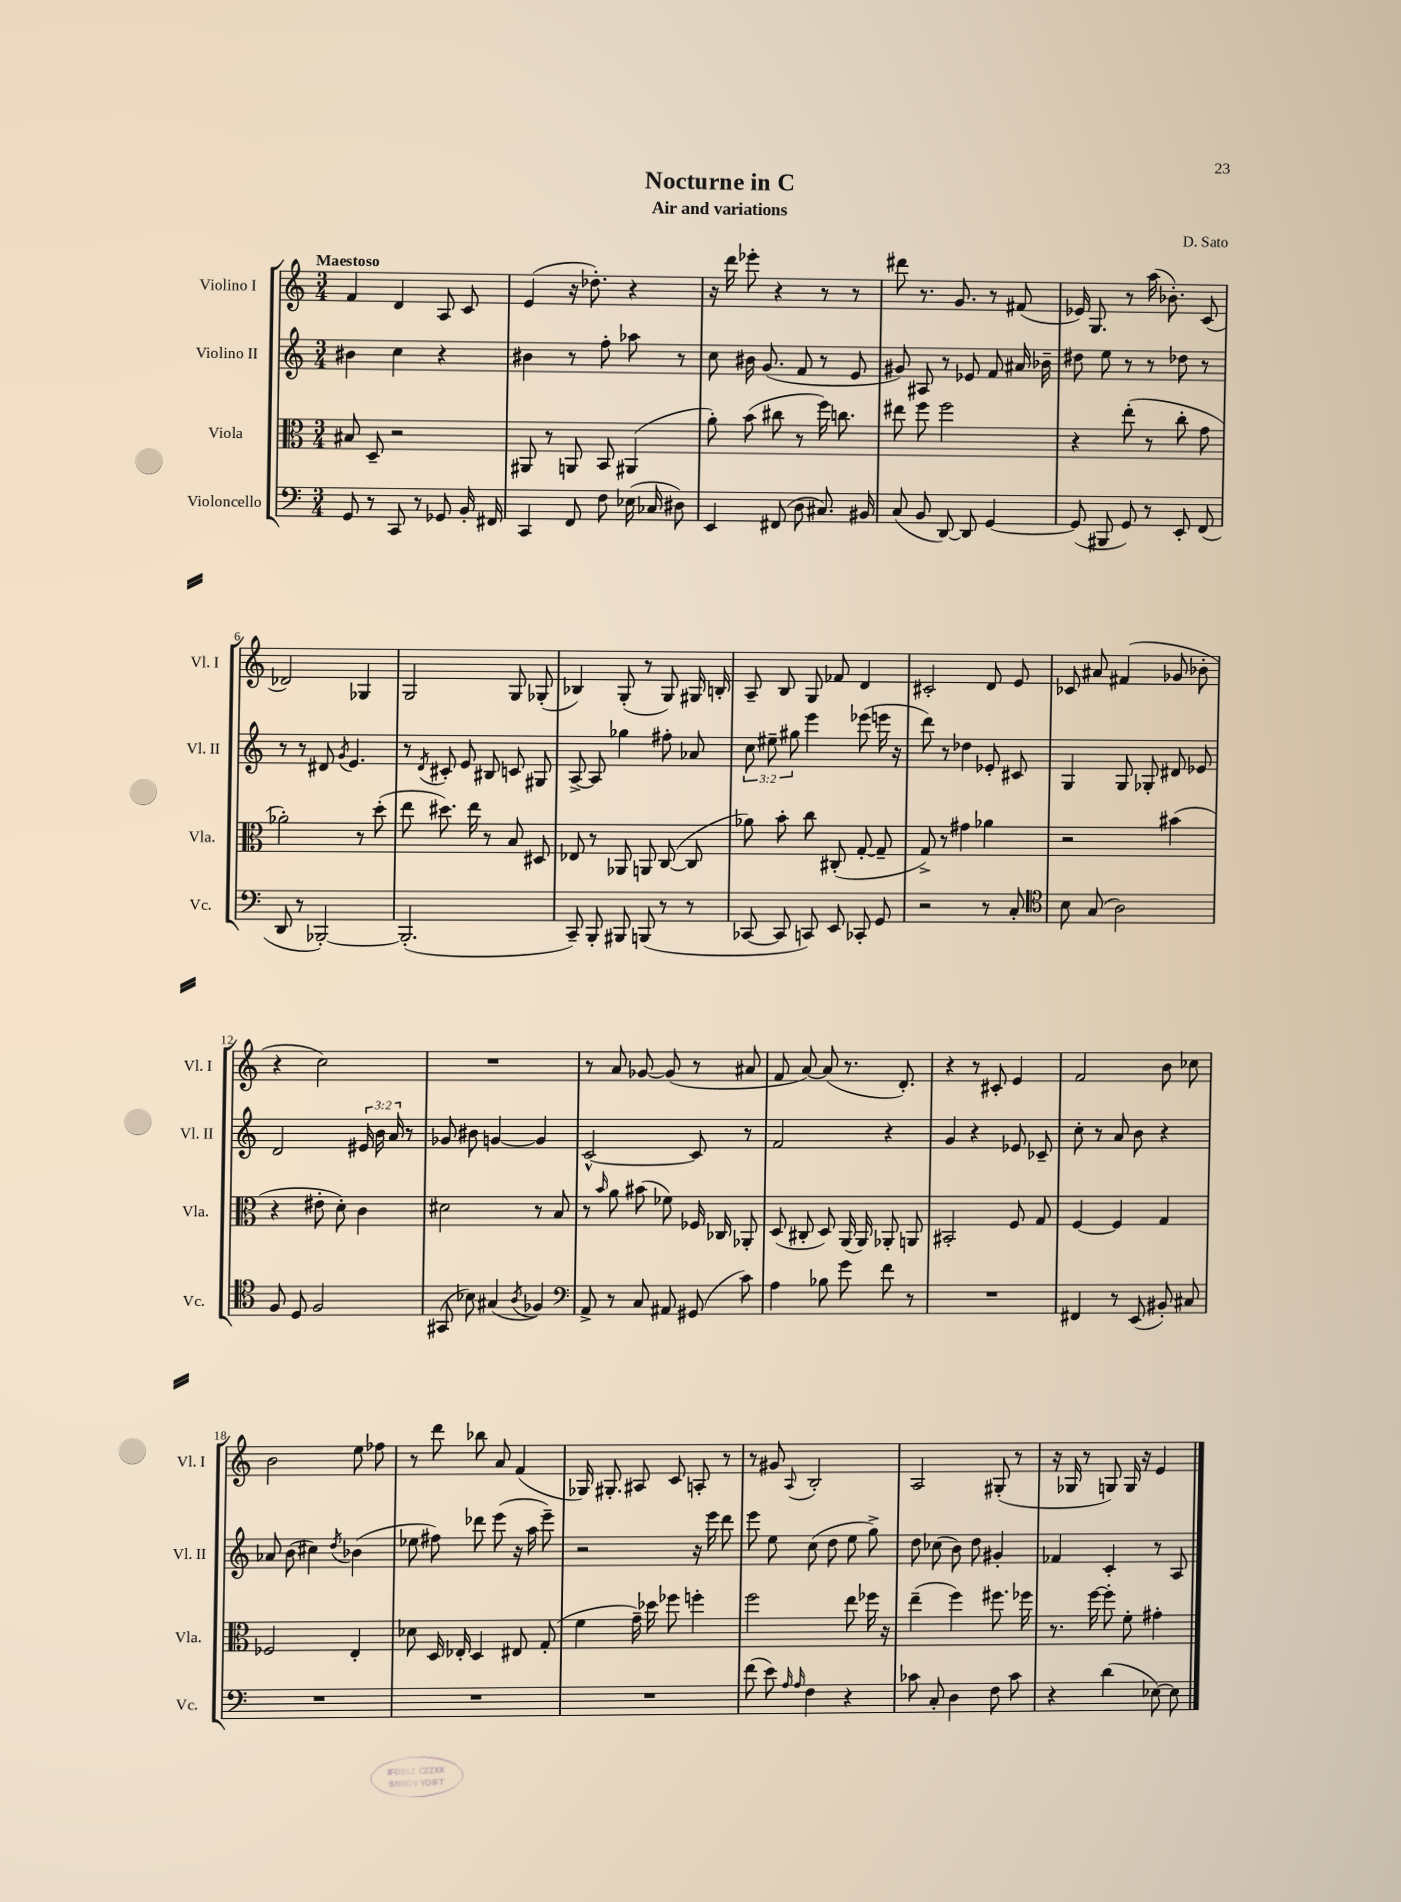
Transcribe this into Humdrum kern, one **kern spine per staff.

**kern	**kern	**kern	**kern
*staff4	*staff3	*staff2	*staff1
*clefF4	*clefC3	*clefG2	*clefG2
*k[]	*k[]	*k[]	*k[]
*M3/4	*M3/4	*M3/4	*M3/4
8GG	8B#	4b#	4f
8r	8D~	.	.
8CC	2r	4cc	4d
8r	.	.	.
8GG-	.	4r	8A
16BB'	.	.	8c
16FF#	.	.	.
=	=	=	=
4CC	8AA#	4b#	(4e
.	8r	.	.
8FF	8AA	8r	16r
.	.	.	8.dd-')
8F	8BB	8ff'	.
(16E-	(4AA#	8aa-	4r
16C-	.	.	.
8D#)	.	8r	.
=	=	=	=
4EE	8a')	8cc	16r
.	.	.	16ddd
.	(8b	16b#	8eee-'
.	.	(8.g	.
(8FF#	8cc#	.	4r
8D	8r	8f	.
8.C#)	16ff)	8r	8r
.	8.cc	.	.
.	.	8e	8r
16BB#	.	.	.
=	=	=	=
(8C	8ee#	8g#)	8ddd#
8BB	8ff	8A#	8.r
[8DD)	2ff	8r	.
.	.	.	8.g
8DD]	.	8e-	.
[4GG	.	8f	8r
.	.	16a#	(8f#
.	.	16b-~	.
=	=	=	=
(8GG]	4r	8dd#	16e-)
.	.	.	8.G
8BBB#	.	8ee	.
8GG)	(8ee'	8r	8r
8r	8r	8r	(16aa
.	.	.	8.b-')
8EE'	8cc'	8dd-	.
(8FF	8g	8r	(8c
=	=	=	=
8DD	2a-')	8r	2d-)
8r	.	8r	.
[2BBB-')	.	8d#	.
.	.	8qg	.
.	.	4.e	.
.	8r	.	4G-
.	(8dd'	.	.
=	=	=	=
(2.BBB-']	8ee	8r	2G
.	.	8qd	.
.	8.dd#)	8c#'	.
.	.	8e	.
.	16ee	.	.
.	8r	8B#	.
.	8B	8c	8G
.	8D#	8G#	(8G-'
=	=	=	=
8CC~)	8E-	[8A^	4B-)
8BBB'	8r	8A]	.
8BBB#	8AA-	4gg-	(8G'
(8BBB	8AA	.	8r
8r	([8C	8ff#'	8G)
8r	8C]	8a-	16G#
.	.	.	16B'
=	=	=	=
[8CC-	8a-)	12cc	8A~
.	.	12ee#~	.
8CC-]	8b'	.	8B
.	.	12gg#	.
8CC)	8cc	4eee	8G
8EE	(8C#'	.	8f-
8CC-'	[8G'	(8eee-	4d
8GG	8G~]	16eee	.
.	.	16r	.
=	=	=	=
2r	8G^)	8ddd)	2c#'
.	8r	8r	.
.	4g#	4dd-	.
8r	4a-	8e-'	8d
8C'	.	8c#	8e
=	=	=	=
*clefC4	*	*	*
8B	2r	4G	8c-
(8G	.	.	8a#
2A)	.	8G	(4f#
.	.	8G-'	.
.	(4b#	8d#	8g-
.	.	8e-	8b-'
=	=	=	=
8F	4r	2d	4r
8D	.	.	.
2F	8e#'	.	2cc)
.	8d')	.	.
.	4c	24e#	.
.	.	24b	.
.	.	24a	.
.	.	8r	.
=	=	=	=
(8GG#	2d#	8g-	2.r
8B-)	.	8b#	.
(4G#	.	[4g	.
8qA	.	.	.
4F-)	8r	4g]	.
.	8B	.	.
=	=	=	=
*clefF4	*	*	*
8AA^	8r	[2c^^	8r
.	16qqb	.	.
8r	8a	.	8a
8C	(8b#	.	[8g-
8AA#	8f-)	.	(8g-]
(8GG#	16F-	8c]	8r
.	16C-	.	.
8c)	8AA-'	8r	8a#
=	=	=	=
4A	(8D	2f	8f
.	8C#'	.	[8a)
8B-	8D)	.	(8a]
8g	(16AA	.	8.r
.	16AA)	.	.
8f	8AA-'	4r	.
.	.	.	8.d')
8r	8AA	.	.
=	=	=	=
2.r	2BB#'	4g	4r
.	.	4r	8r
.	.	.	8c#'
.	8F	8e-	4e
.	8G	8c-~	.
=	=	=	=
4FF#	[4F	8cc'	2f
.	.	8r	.
8r	4F]	8a	.
(8EE	.	8b	.
8BB#')	4G	4r	8b
8C#	.	.	8cc-
=	=	=	=
2.r	2F-	8a-	2b
.	.	(8b	.
.	.	4cc#)	.
.	.	8qdd	.
.	4E'	(4b-	8ee
.	.	.	8ff-
=	=	=	=
2.r	8d-	8ee-	8r
.	16D	8ff#)	8ddd
.	16E-'	.	.
.	4D	8ddd-	8bb-
.	.	(8eee	8a
.	8E#	16r	(4f
.	.	16aa	.
.	(8G'	8eee~)	.
=	=	=	=
2.r	4f	2r	16G-)
.	.	.	8.G#'
.	16g~)	.	8A#
.	16dd-	.	.
.	8ff-	.	8c
.	4ff'	16r	8A'
.	.	16eee	.
.	.	8ddd	8r
=	=	=	=
(8f	2ff	8eee	8r
8e)	.	8ee	8g#
16qqA	.	.	.
16qqA	.	.	8qqA
4F	.	(8cc	2B'
.	.	8dd	.
4r	8ee	8ee	.
.	16ff-	8gg^)	.
.	16r	.	.
=	=	=	=
8c-	(4ee~	8dd	2A
8C'	.	(8cc-	.
4D	4ff)	8b)	.
.	.	8dd	.
8F	8.ff#	4g#'	(8G#'
8c-	.	.	8r
.	16ff-	.	.
=	=	=	=
4r	8.r	4f-	16r
.	.	.	16G-
.	.	.	8r
.	[16ff	.	.
(4d	8ff']	4c'	8G)
.	8f'	.	16G
.	.	.	16r
[8E-)	4g#'	8r	4e
8E-]	.	8A	.
==	==	==	==
*-	*-	*-	*-
